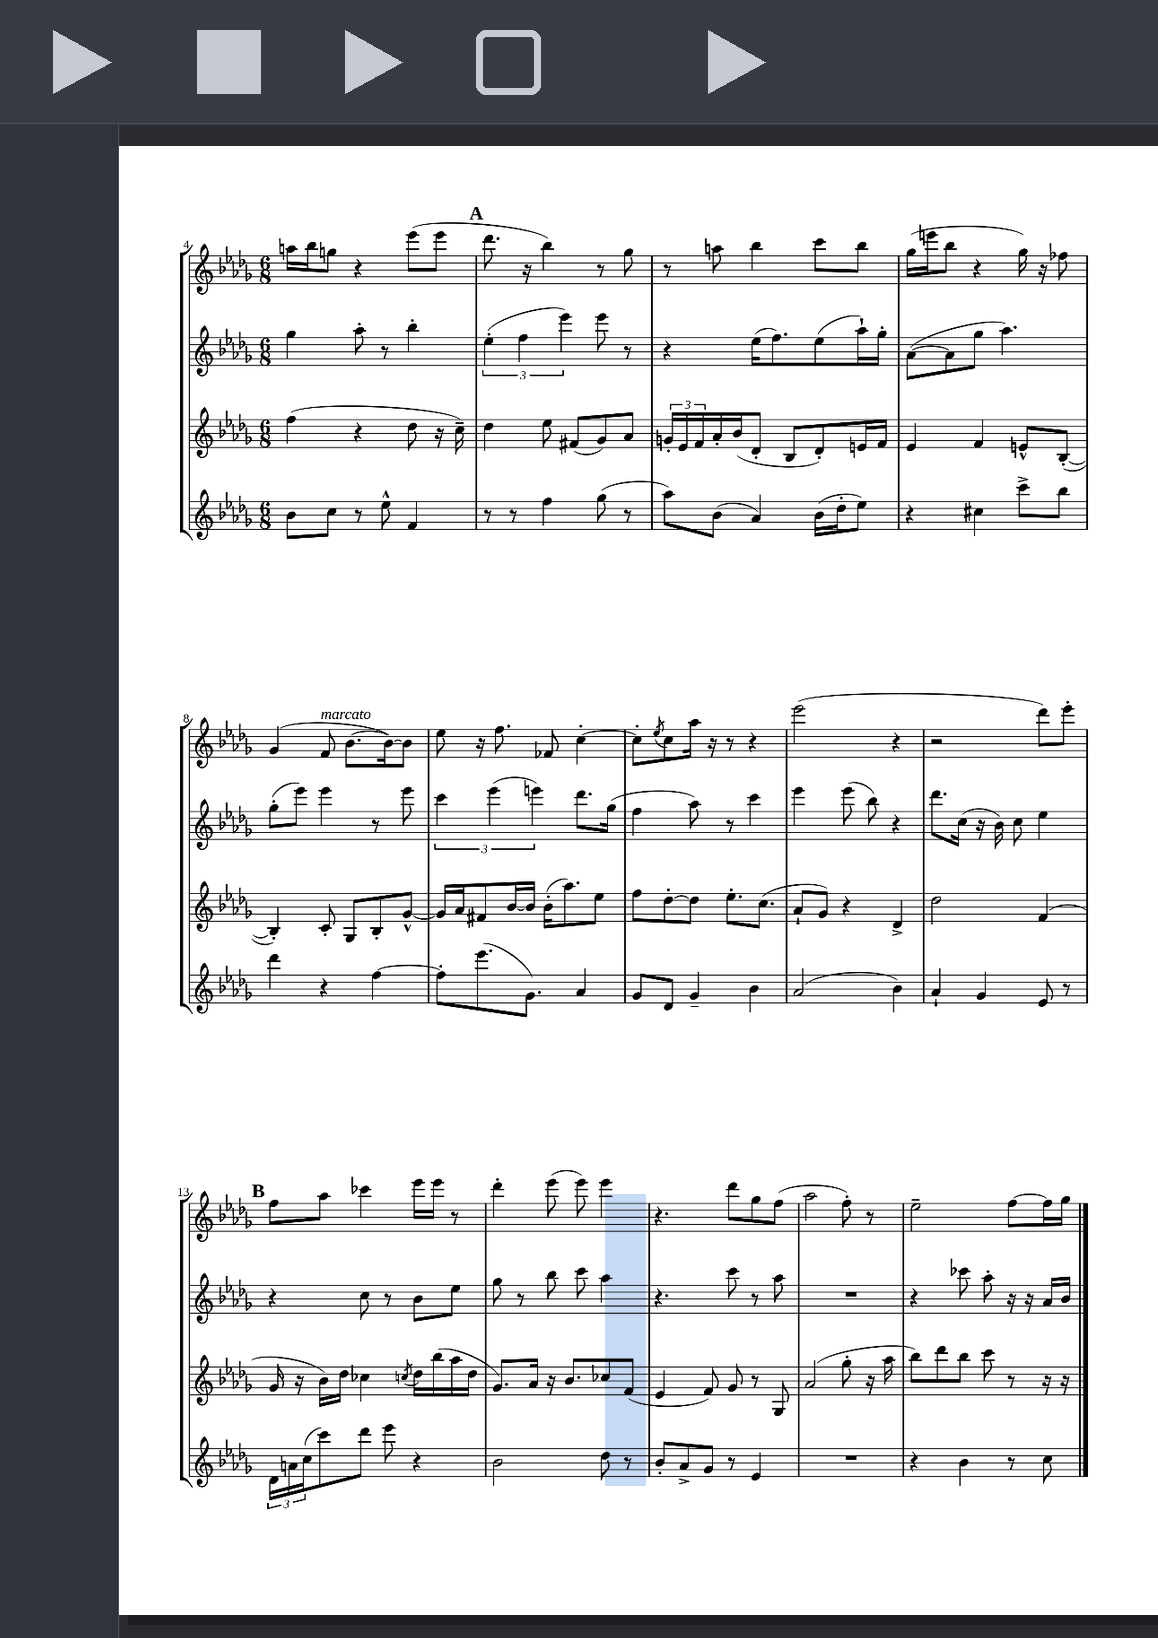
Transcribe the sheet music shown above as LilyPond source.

<<
\new StaffGroup <<
\new Staff = "s0" {
    \clef treble \key des \major \numericTimeSignature \time 6/8
    a''16 bes''16 g''8 r4 ees'''8( ees'''8 |
    \mark \markup { \bold "A" } des'''8. r16 bes''4) r8 ges''8 |
    r8 a''8 bes''4 c'''8 bes''8 |
    ges''16( e'''16 bes''8 r4 ges''16) r16 fes''8 |
    ges'4( f'8^\markup { \italic "marcato" } bes'8.~ bes'16~) bes'8 |
    ees''8 r16 f''8. fes'8 c''4~-. |
    c''8-. \acciaccatura { ees''8 } c''8 aes''16 r16 r8 r4 |
    ees'''2( r4 |
    r2 des'''8) ees'''8-. |
    \mark \markup { \bold "B" } f''8 aes''8 ces'''4 ees'''16 ees'''16 r8 |
    des'''4-. ees'''8( ees'''8) ees'''4 |
    r4. des'''8 ges''8 f''8( |
    aes''2 f''8-.) r8 |
    ees''2-- f''8~ f''16 ges''16 \bar "|." |
}
\new Staff = "s1" {
    \clef treble \key des \major \numericTimeSignature \time 6/8
    ges''4 aes''8-. r8 bes''4-. |
    \mark \markup { \bold "A" } \tuplet 3/2 { ees''4-.( f''4 ees'''4) } ees'''8 r8 |
    r4 ees''16( f''8.) ees''8( aes''16-!) ges''16-. |
    aes'8~( aes'8 ges''8 aes''4.) |
    ges''8-.( ees'''8) ees'''4 r8 ees'''8 |
    \tuplet 3/2 { c'''4 ees'''4( e'''4) } des'''8. ges''16( |
    f''4 aes''8) r8 c'''4 |
    ees'''4 ees'''8( bes''8) r4 |
    des'''8. c''16( r16 bes'16) c''8 ees''4 |
    \mark \markup { \bold "B" } r4 c''8 r8 bes'8 ees''8 |
    ges''8 r8 bes''8 c'''8 aes''4 |
    r4. c'''8 r8 aes''8 |
    R2. |
    r4 ces'''8 aes''8-. r16 r16 aes'16 bes'16 \bar "|." |
}
\new Staff = "s2" {
    \clef treble \key des \major \numericTimeSignature \time 6/8
    f''4( r4 des''8 r16 c''16--) |
    \mark \markup { \bold "A" } des''4 ees''8 fis'8( ges'8) aes'8 |
    \tuplet 3/2 { g'16-. ees'16 f'16 } aes'16-. bes'16( des'8-. bes8 des'8-.) e'16 f'16 |
    ees'4 f'4 e'8-^ bes8~-.( |
    bes4-.) c'8-. ges8 bes8-. ges'8~-^ |
    ges'16 aes'16 fis'8 bes'16~ bes'16 bes'16-.( aes''8.) ees''8 |
    f''8 des''8~-. des''8 ees''8.-. c''8.( |
    aes'8-! ges'8) r4 des'4-> |
    des''2 f'4( |
    \mark \markup { \bold "B" } ges'16 r16 bes'16) des''16 ces''4 \acciaccatura { c''8 } des''16 bes''16( aes''16 des''16 |
    ges'8.) aes'16 r16 bes'8. ces''8 f'8( |
    ees'4 f'8) ges'8 r8 ges8 |
    aes'2( ges''8-. r16 aes''16 |
    bes''8) des'''8 bes''8 c'''8 r8 r16 r16 \bar "|." |
}
\new Staff = "s3" {
    \clef treble \key des \major \numericTimeSignature \time 6/8
    bes'8 c''8 r8 ees''8-^ f'4 |
    \mark \markup { \bold "A" } r8 r8 f''4 ges''8( r8 |
    aes''8) bes'8( aes'4) bes'16( des''16-. ees''8) |
    r4 cis''4 c'''8-> bes''8 |
    des'''4 r4 f''4~ |
    f''8-. ees'''8.( ges'8.) aes'4 |
    ges'8 des'8 ges'4-- bes'4 |
    aes'2( bes'4) |
    aes'4-! ges'4 ees'8 r8 |
    \mark \markup { \bold "B" } \tuplet 3/2 { des'16 a'16 c''16( } c'''8) des'''8 ees'''8 r4 |
    bes'2 des''8 r8 |
    bes'8-. aes'8-> ges'8 r8 ees'4 |
    R2. |
    r4 bes'4 r8 c''8 \bar "|." |
}
>>
>>
\layout { \context { \Score currentBarNumber = #4 } }
